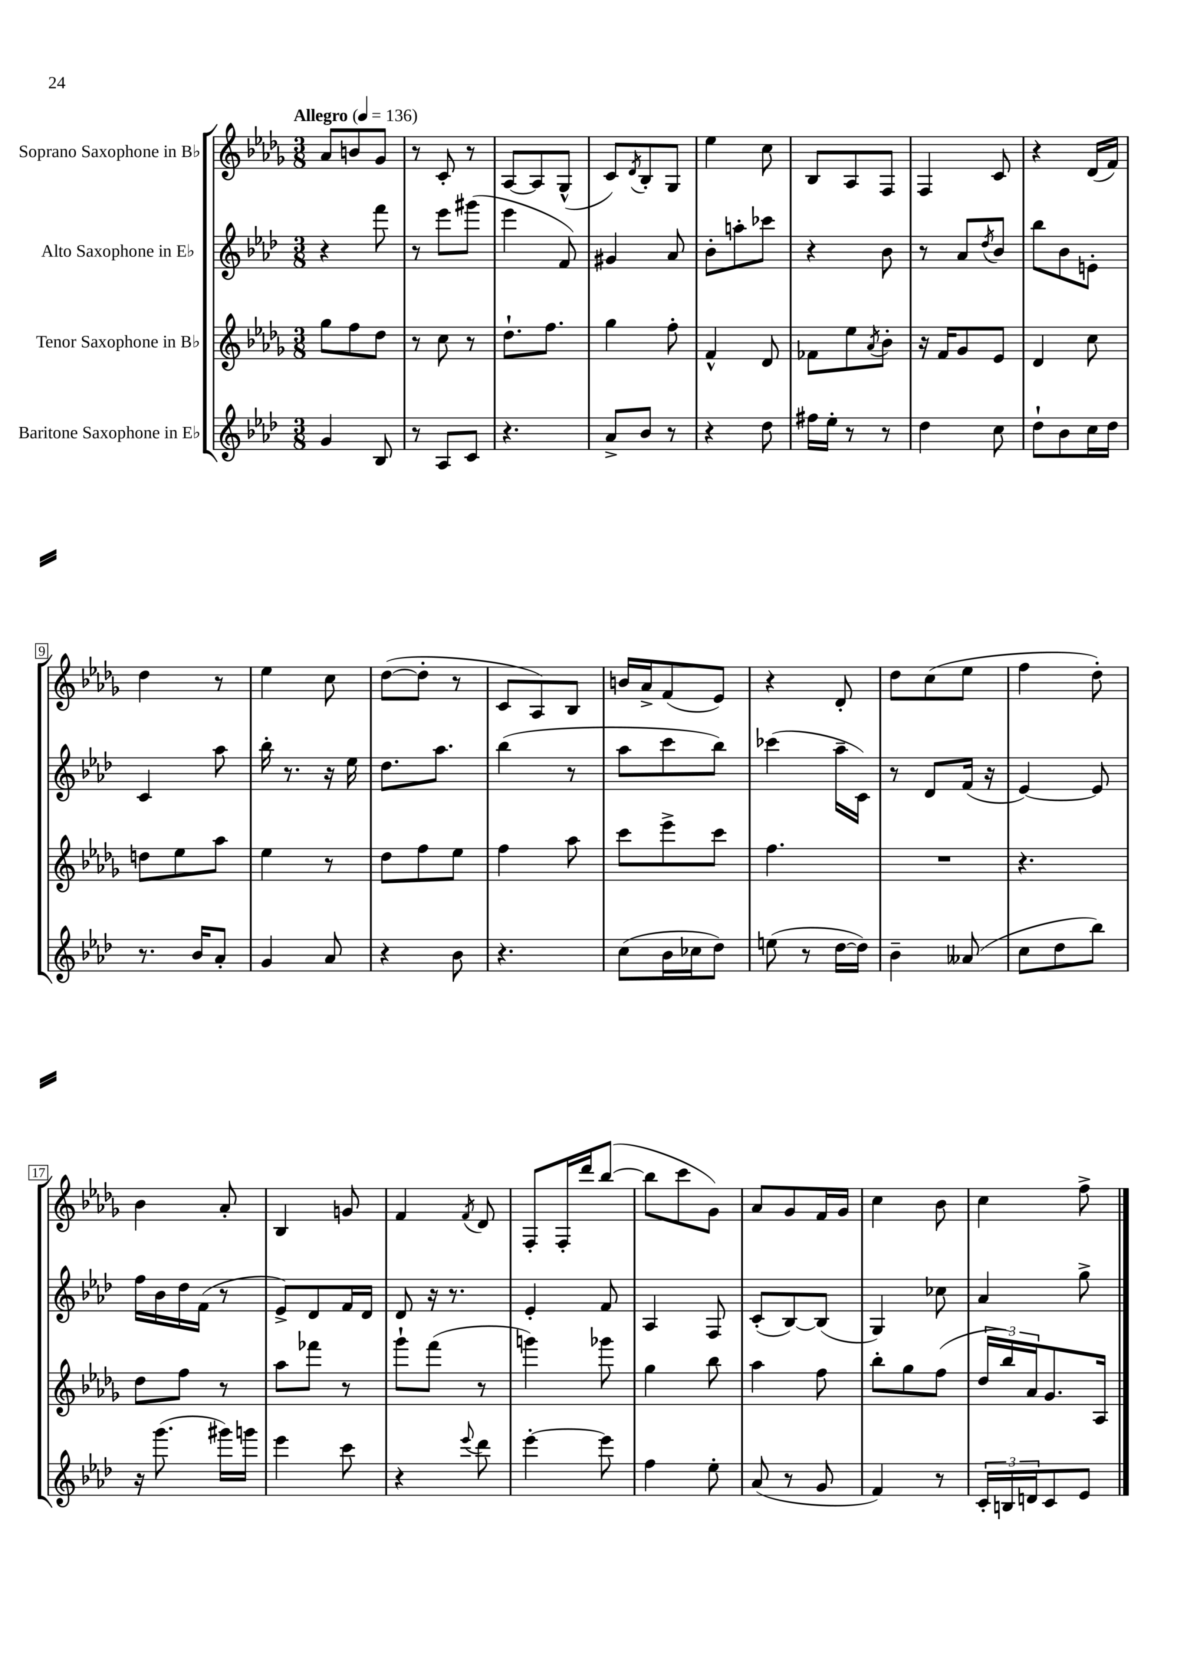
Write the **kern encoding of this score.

**kern	**kern	**kern	**kern
*part4	*part3	*part2	*part1
*staff4	*staff3	*staff2	*staff1
*I"Baritone Saxophone in E♭	*I"Tenor Saxophone in B♭	*I"Alto Saxophone in E♭	*I"Soprano Saxophone in B♭
*clefG2	*clefG2	*clefG2	*clefG2
*k[b-e-a-d-]	*k[b-e-a-d-g-]	*k[b-e-a-d-]	*k[b-e-a-d-g-]
*M3/8	*M3/8	*M3/8	*M3/8
*MM136	*MM136	*MM136	*MM136
=1	=1	=1	=1
!	!	!	!LO:TX:a:B:t=Allegro
4g/	8gg-\L	4r	8a-/L
.	8ff\	.	8bn/
8B-/	8dd-\J	8fff\	8g-/J
=2	=2	=2	=2
8r	8r	8r	8r
8A-/L	8cc\	8eee-\L	8c'/
8c/J	8r	(8ggg#X\J	8r
=3	=3	=3	=3
4.r	8.dd-`\L	4eee-\	[8A-/L
.	.	.	8A-/]
.	8.ff\J	.	.
.	.	8f/)	(8G-^^/J
=4	=4	=4	=4
8a-^/L	4gg-\	4g#X/	8c/L)
.	.	.	8qd-/
8b-/J	.	.	8B-'/
8r	8ff'\	8a-/	8G-/J
=5	=5	=5	=5
4r	4f^^/	8b-'\L	4ee-\
.	.	8aan'\	.
8dd-\	8d-/	8ccc-X\J	8cc\
=6	=6	=6	=6
16ff#X\LL	8f-X\L	4r	8B-/L
16ee-'\JJ	.	.	.
8r	8ee-\	.	8A-/
.	8qa-/	.	.
8r	8b-'\J	8b-\	8F/J
=7	=7	=7	=7
4dd-\	16r	8r	4F/
.	16f/KL	.	.
.	8g-/	8a-/L	.
.	.	8qdd-/	.
8cc\	8e-/J	8b-/J	8c/
=8	=8	=8	=8
8dd-`\L	4d-/	8bb-\L	4r
8b-\	.	8b-\	.
16cc\L	8cc\	8en'\J	(16d-/LL
16dd-\JJ	.	.	16f/JJ)
!!LO:LB:g=z
=9	=9	=9	=9
8.r	8ddn\L	4c/	4dd-\
.	8ee-\	.	.
16b-/KL	.	.	.
8a-'/J	8aa-\J	8aa-\	8r
=10	=10	=10	=10
4g/	4ee-\	16bb-'\	4ee-\
.	.	8.r	.
8a-/	8r	16r	8cc\
.	.	16ee-\	.
=11	=11	=11	=11
4r	8dd-\L	8.dd-\L	([8dd-\L
.	8ff\	.	8dd-'\J]
.	.	8.aa-\J	.
8b-\	8ee-\J	.	8r
=12	=12	=12	=12
4.r	4ff\	(4bb-\	8c/L
.	.	.	8A-/)
.	8aa-\	8r	8B-/J
=13	=13	=13	=13
(8cc\L	8ccc\L	8aa-\L	16bn/LL
.	.	.	16a-^/J
16b-\L	8eee-^\	8ccc\	(8f/
16cc-X\J	.	.	.
8dd-\J)	8ccc\J	8bb-\J)	8e-/J)
=14	=14	=14	=14
(8een\	4.ff\	(4ccc-X\	4r
8r	.	.	.
[16dd-\LL	.	16aa-~\LL	8d-'/
16dd-\JJ])	.	16c\JJ)	.
=15	=15	=15	=15
4b-~\	4.r	8r	8dd-\L
.	.	8d-/L	(8cc\
(8a--X/	.	(16f/Jk	8ee-\J
.	.	16r	.
=16	=16	=16	=16
8cc\L	4.r	[4e-/)	4ff\
8dd-\	.	.	.
8bb-\J)	.	8e-/]	8dd-'\)
!!LO:LB:g=z
=17	=17	=17	=17
16r	8dd-\L	16ff\LL	4b-\
(8.ggg\	.	16b-\	.
.	8ff\J	16dd-\	.
.	.	(16f\JJ	.
16ggg#X\LL)	8r	8r	8a-'/
16gggn\JJ	.	.	.
=18	=18	=18	=18
4eee-\	8aa-\L	8e-^/L)	4B-/
.	8fff-X\J	8d-/	.
8ccc\	8r	16f/L	8gn/
.	.	16d-/JJ	.
=19	=19	=19	=19
4r	8ggg-`\L	8d-/	4f/
.	(8fff\J	16r	.
.	.	8.r	.
8qqeee-/	.	.	8qf/
8ddd-\	8r	.	8d-/
=20	=20	=20	=20
[4eee-'\	4gggn\)	4e-'/	8F'/L
.	.	.	16F'/L
.	.	.	16ddd-/J
8eee-\]	8ggg-X\	8f/	([8bb-/J
=21	=21	=21	=21
4ff\	4gg-\	4A-/	8bb-\L]
.	.	.	8ccc\
8ee-'\	8bb-\	8F/	8g-\J)
=22	=22	=22	=22
(8a-/	4aa-\	(8c'/L	8a-/L
8r	.	[8B-/)	8g-/
8g/	8ff\	(8B-/J]	16f/L
.	.	.	16g-/JJ
=23	=23	=23	=23
4f/)	8bb-'\L	4G/)	4cc\
.	8gg-\	.	.
8r	(8ff\J	8cc-X\	8b-\
=24	=24	=24	=24
24c'/LL	24dd-/LL	4a-/	4cc\
24Bn/	24bb-/)	.	.
24dn/J	24a-/J	.	.
8c/	8.g-/	.	.
8e-/J	.	8gg^\	8ff^\
.	16A-/Jk	.	.
==	==	==	==
*-	*-	*-	*-
